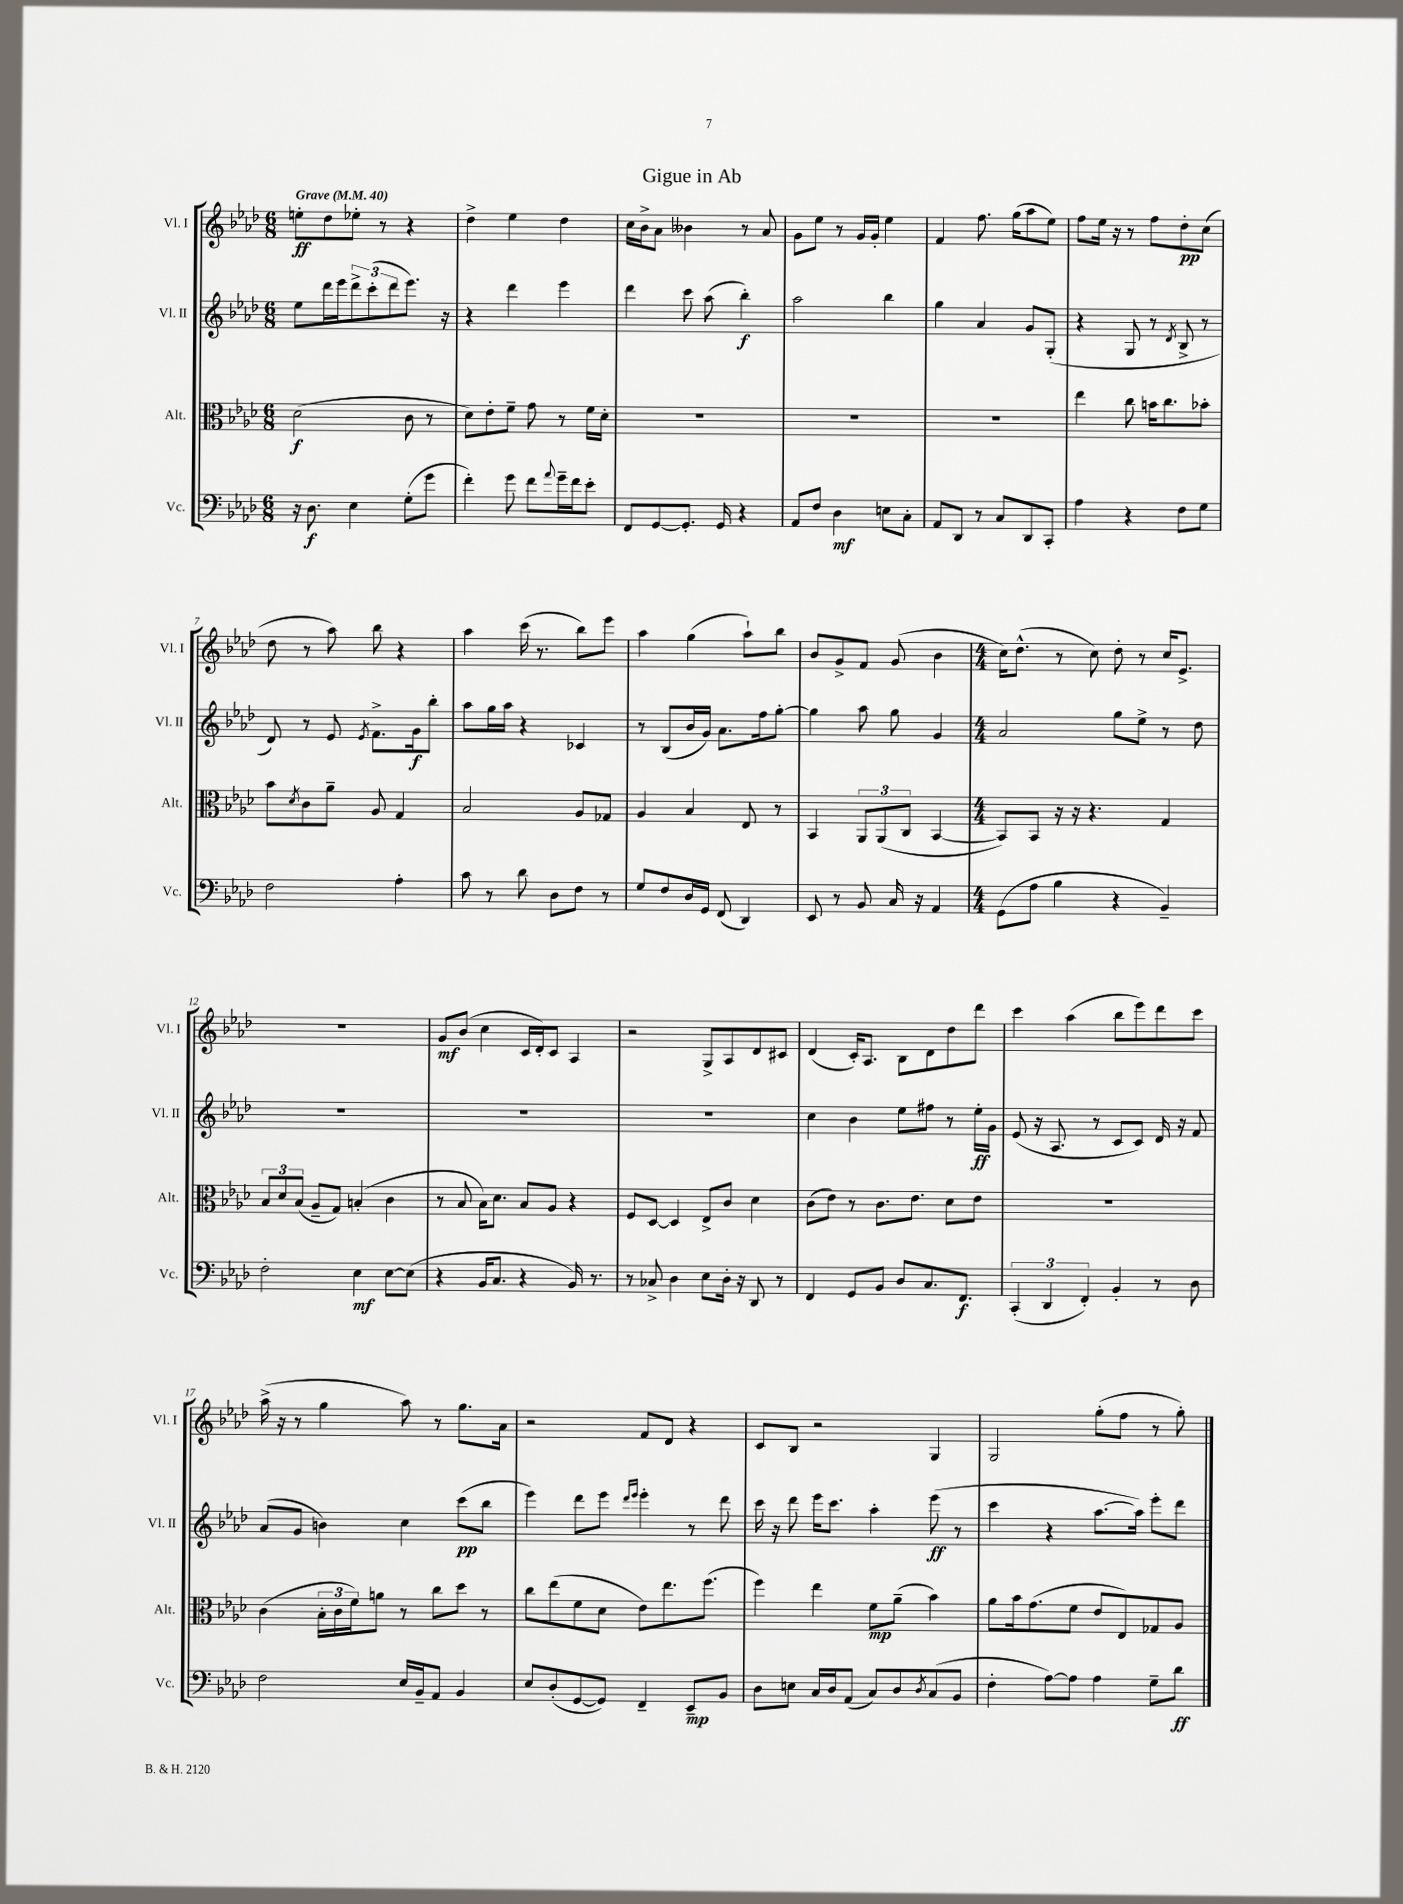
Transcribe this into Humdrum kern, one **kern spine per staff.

**kern	**dynam	**kern	**dynam	**kern	**dynam	**kern	**dynam
*part4	*part4	*part3	*part3	*part2	*part2	*part1	*part1
*staff4	*staff4	*staff3	*staff3	*staff2	*staff2	*staff1	*staff1
*I"Vc.	*	*I"Alt.	*	*I"Vl. II	*	*I"Vl. I	*
*I'Vc.	*	*I'Alt.	*	*I'Vl. II	*	*I'Vl. I	*
*clefF4	*	*clefC3	*	*clefG2	*	*clefG2	*
*k[b-e-a-d-]	*	*k[b-e-a-d-]	*	*k[b-e-a-d-]	*	*k[b-e-a-d-]	*
*M6/8	*	*M6/8	*	*M6/8	*	*M6/8	*
*MM40	*	*MM40	*	*MM40	*	*MM40	*
=1	=1	=1	=1	=1	=1	=1	=1
!	!	!	!	!	!	!LO:TX:a:B:t=Grave	!
16r	.	(2d-\	f	8ee-\L	.	8een'\L	ff
8.D-\	f	.	.	.	.	.	.
.	.	.	.	16ddd-\L	.	8dd-\	.
.	.	.	.	16eee-\J	.	.	.
4E-\	.	.	.	12ddd-^\	.	8ee-X'\J	.
.	.	.	.	(12ccc'\	.	.	.
.	.	.	.	.	.	8r	.
.	.	.	.	12ddd-\	.	.	.
(8G'\L	.	8c\	.	8.eee-\J)	.	4r	.
8g\J	.	8r	.	.	.	.	.
.	.	.	.	16r	.	.	.
=2	=2	=2	=2	=2	=2	=2	=2
4f'\)	.	8d-\L)	.	4r	.	4dd-^\	.
.	.	8e-'\	.	.	.	.	.
8g\	.	8f~\J	.	4ddd-\	.	4ee-\	.
8f\L	.	8g\	.	.	.	.	.
8qqa-/	.	.	.	.	.	.	.
16g~\L	.	8r	.	4eee-\	.	4dd-\	.
16f\J	.	.	.	.	.	.	.
8e-'\J	.	16f\LL	.	.	.	.	.
.	.	16d-'\JJ	.	.	.	.	.
=3	=3	=3	=3	=3	=3	=3	=3
8FF/L	.	2.r	.	4ddd-\	.	16cc\LL	.
.	.	.	.	.	.	16b-^\J	.
[8GG/	.	.	.	.	.	8a-\J	.
8.GG'/J]	.	.	.	8ccc\	.	4b--X\	.
.	.	.	.	(8aa-\	.	.	.
16GG/	.	.	.	.	.	.	.
4r	.	.	.	4bb-'\)	f	8r	.
.	.	.	.	.	.	8a-/	.
=4	=4	=4	=4	=4	=4	=4	=4
8AA-/L	.	2.r	.	2aa-\	.	8g\L	.
8F/J	.	.	.	.	.	8ee-\J	.
4D-\	mf	.	.	.	.	8r	.
.	.	.	.	.	.	16g/LL	.
.	.	.	.	.	.	16g'/JJ	.
8En\L	.	.	.	4bb-\	.	4ee-\	.
8C'\J	.	.	.	.	.	.	.
=5	=5	=5	=5	=5	=5	=5	=5
8AA-/L	.	2.r	.	4gg\	.	4f/	.
8DD-/J	.	.	.	.	.	.	.
8r	.	.	.	4a-/	.	8.ff\	.
8C/L	.	.	.	.	.	.	.
.	.	.	.	.	.	(16gg\KL	.
8DD-/	.	.	.	8g/L	.	8aa-\	.
8CC'/J	.	.	.	(8G'/J	.	8ee-\J)	.
=6	=6	=6	=6	=6	=6	=6	=6
4A-\	.	4ee-\	.	4r	.	8ff\L	.
.	.	.	.	.	.	16ee-\Jk	.
.	.	.	.	.	.	16r	.
4r	.	8cc\	.	8G/	.	8r	.
.	.	16bn\KL	.	8r	.	8ff\L	.
.	.	8.cc\	.	.	.	.	.
.	.	.	.	8qd-/	.	.	.
8F\L	.	.	.	8B-^/	.	8dd-'\	pp
8G\J	.	8b-X'\J	.	8r	.	(8cc\J	.
!!LO:LB:g=z
=7	=7	=7	=7	=7	=7	=7	=7
2F\	.	8b-\L	.	8d-/)	.	8dd-\	.
.	.	8qd-/	.	.	.	.	.
.	.	8c\	.	8r	.	8r	.
.	.	8a-~\J	.	8e-/	.	8aa-\)	.
.	.	.	.	8qe-/	.	.	.
.	.	8A-/	.	8.f^\L	.	8bb-\	.
4A-'\	.	4G/	.	.	.	4r	.
.	.	.	.	16g\k	f	.	.
.	.	.	.	8bb-'\J	.	.	.
=8	=8	=8	=8	=8	=8	=8	=8
8c\	.	2B-/	.	8aa-\L	.	4aa-\	.
8r	.	.	.	16gg\L	.	.	.
.	.	.	.	16aa-\JJ	.	.	.
8d-\	.	.	.	4r	.	(16ccc\	.
.	.	.	.	.	.	8.r	.
8D-\L	.	.	.	.	.	.	.
8F\J	.	8A-/L	.	4c-X/	.	8bb-\L)	.
8r	.	8G-X/J	.	.	.	8eee-\J	.
=9	=9	=9	=9	=9	=9	=9	=9
8G/L	.	4A-/	.	8r	.	4aa-\	.
8F/	.	.	.	(8B-/L	.	.	.
16D-/L	.	4B-/	.	16b-/L	.	(4gg\	.
16GG/JJ	.	.	.	16g/JJ)	.	.	.
(8FF/	.	.	.	8.a-\L	.	.	.
4DD-/)	.	8E-/	.	.	.	8aa-`\L)	.
.	.	.	.	16ff\k	.	.	.
.	.	8r	.	[8gg'\J	.	8bb-\J	.
=10	=10	=10	=10	=10	=10	=10	=10
8EE-/	.	4BB-/	.	4gg\]	.	8b-/L	.
8r	.	.	.	.	.	8g^/	.
8BB-/	.	12AA-/L	.	8aa-\	.	8f/J	.
.	.	(12AA-/	.	.	.	.	.
16C/	.	.	.	8gg\	.	(8g/	.
.	.	12C/J	.	.	.	.	.
16r	.	.	.	.	.	.	.
4AA-/	.	[4BB-/	.	4g/	.	4b-\	.
=11	=11	=11	=11	=11	=11	=11	=11
*M4/4	*	*M4/4	*	*M4/4	*	*M4/4	*
(8GG\L	.	8BB-/L])	.	2a-/	.	16cc\KL)	.
.	.	.	.	.	.	(8.dd-^^\J	.
8A-\J	.	8BB-/J	.	.	.	.	.
4B-\	.	16r	.	.	.	8r	.
.	.	16r	.	.	.	.	.
.	.	4.r	.	.	.	8cc\)	.
4r	.	.	.	8gg\L	.	8dd-'\	.
.	.	.	.	8ee-^\J	.	8r	.
4BB-~/)	.	4G/	.	8r	.	16cc/KL	.
.	.	.	.	.	.	8.e-^/J	.
.	.	.	.	8dd-\	.	.	.
!!LO:LB:g=z
=12	=12	=12	=12	=12	=12	=12	=12
2F'\	.	12B-/L	.	1r	.	1r	.
.	.	12d-/	.	.	.	.	.
.	.	(12B-/J	.	.	.	.	.
.	.	8A-~/L	.	.	.	.	.
.	.	8G/J)	.	.	.	.	.
4E-\	mf	(4Bn'/	.	.	.	.	.
[8E-\L	.	4c\	.	.	.	.	.
(8E-\J]	.	.	.	.	.	.	.
=13	=13	=13	=13	=13	=13	=13	=13
4r	.	8r	.	1r	.	8g/L	mf
.	.	8B-/	.	.	.	(8b-/J	.
16BB-/KL	.	16B-\KL)	.	.	.	4cc\	.
8.C/J	.	8.d-\J	.	.	.	.	.
4r	.	8B-/L	.	.	.	16c/LL	.
.	.	.	.	.	.	16d-'/J)	.
.	.	8A-/J	.	.	.	8c/J	.
16BB-/)	.	4r	.	.	.	4A-/	.
8.r	.	.	.	.	.	.	.
=14	=14	=14	=14	=14	=14	=14	=14
8r	.	8F/L	.	1r	.	2r	.
8C-X^/	.	[8D-/J	.	.	.	.	.
4D-\	.	4D-/]	.	.	.	.	.
8E-\L	.	8E-^/L	.	.	.	8G^/L	.
16D-'\Jk	.	8c/J	.	.	.	8A-/	.
16r	.	.	.	.	.	.	.
8DD-/	.	4d-\	.	.	.	8d-/	.
8r	.	.	.	.	.	8c#X/J	.
=15	=15	=15	=15	=15	=15	=15	=15
4FF/	.	(8c\L	.	4cc\	.	(4d-/	.
.	.	8e-\J)	.	.	.	.	.
8GG/L	.	8r	.	4b-\	.	16c'/KL)	.
.	.	.	.	.	.	8.A-/J	.
8BB-/J	.	8.c\L	.	.	.	.	.
8D-/L	.	.	.	8ee-\L	.	8B-\L	.
.	.	8.e-\J	.	.	.	.	.
8.C/	.	.	.	8ff#X\J	.	8d-\	.
.	.	8d-\L	.	8r	.	8dd-\	.
8.FF/J	f	.	.	.	.	.	.
.	.	8e-\J	.	16ee-'\LL	ff	8ddd-\J	.
.	.	.	.	16g\JJ	.	.	.
=16	=16	=16	=16	=16	=16	=16	=16
(6CC'/	.	1r	.	(8e-/	.	4ccc\	.
.	.	.	.	16r	.	.	.
6DD-/	.	.	.	.	.	.	.
.	.	.	.	8.A-/	.	.	.
.	.	.	.	.	.	(4aa-\	.
6FF'/)	.	.	.	.	.	.	.
.	.	.	.	8r	.	.	.
4BB-'/	.	.	.	8c/L	.	8bb-\L	.
.	.	.	.	8c/J)	.	8eee-\)	.
8r	.	.	.	16d-/	.	8ddd-\	.
.	.	.	.	16r	.	.	.
8D-\	.	.	.	8f/	.	8ccc\J	.
!!LO:LB:g=z
=17	=17	=17	=17	=17	=17	=17	=17
2F\	.	(4c\	.	(8a-/L	.	(16aa-^\	.
.	.	.	.	.	.	16r	.
.	.	.	.	8g/J	.	8r	.
.	.	24B-'\LL	.	4bn\)	.	4gg\	.
.	.	24c\	.	.	.	.	.
.	.	24f\J)	.	.	.	.	.
.	.	8an\J	.	.	.	.	.
16E-/LL	.	8r	.	4cc\	.	8aa-\)	.
16BB-~/J	.	.	.	.	.	.	.
8AA-/J	.	8cc\L	.	.	.	8r	.
4BB-/	.	8dd-\J	.	(8ccc\L	pp	8.gg\L	.
.	.	8r	.	8bb-\J	.	.	.
.	.	.	.	.	.	16a-\Jk	.
=18	=18	=18	=18	=18	=18	=18	=18
8E-/L	.	8cc\L	.	4eee-\)	.	2r	.
(8D-'/	.	(8ee-\	.	.	.	.	.
[8GG/	.	8f\	.	8ddd-\L	.	.	.
8GG/J])	.	8d-\J	.	8eee-\J	.	.	.
.	.	.	.	16qqddd-/LL	.	.	.
.	.	.	.	16qqeee-/JJ	.	.	.
4FF~/	.	8e-\L)	.	4eee-'\	.	8f/L	.
.	.	8.ee-\	.	.	.	8d-/J	.
8EE-~/L	mp	.	.	8r	.	4r	.
.	.	(8.ff\J	.	.	.	.	.
8BB-/J	.	.	.	8ddd-\	.	.	.
=19	=19	=19	=19	=19	=19	=19	=19
8D-\L	.	4ff\)	.	16ccc\	.	8c/L	.
.	.	.	.	16r	.	.	.
8En\J	.	.	.	8ddd-\	.	8B-/J	.
16C/LL	.	4ee-\	.	16eee-\KL	.	2r	.
16D-/J	.	.	.	8.ccc\J	.	.	.
(8AA-/J	.	.	.	.	.	.	.
8C/L)	.	8f\L	mp	4aa-'\	.	.	.
8D-/	.	(8a-~\J	.	.	.	.	.
8qD-/	.	.	.	.	.	.	.
(8C/	.	4b-\)	.	(8eee-\	ff	4G/	.
8BB-/J	.	.	.	8r	.	.	.
=20	=20	=20	=20	=20	=20	=20	=20
4F'\	.	8a-\L	.	4ccc\	.	2G/	.
.	.	16b-\k	.	.	.	.	.
.	.	(8.g\	.	.	.	.	.
[8A-\L)	.	.	.	4r	.	.	.
8A-\J]	.	8f\J	.	.	.	.	.
4A-\	.	8e-/L	.	[8.aa-\L	.	(8gg'\L	.
.	.	8E-/)	.	.	.	8ff\J	.
.	.	.	.	16aa-\Jk])	.	.	.
8G~\L	.	8G-X/	.	8eee-'\L	.	8r	.
8d-\J	ff	8A-/J	.	8ddd-\J	.	8gg'\)	.
==	==	==	==	==	==	==	==
*-	*-	*-	*-	*-	*-	*-	*-
